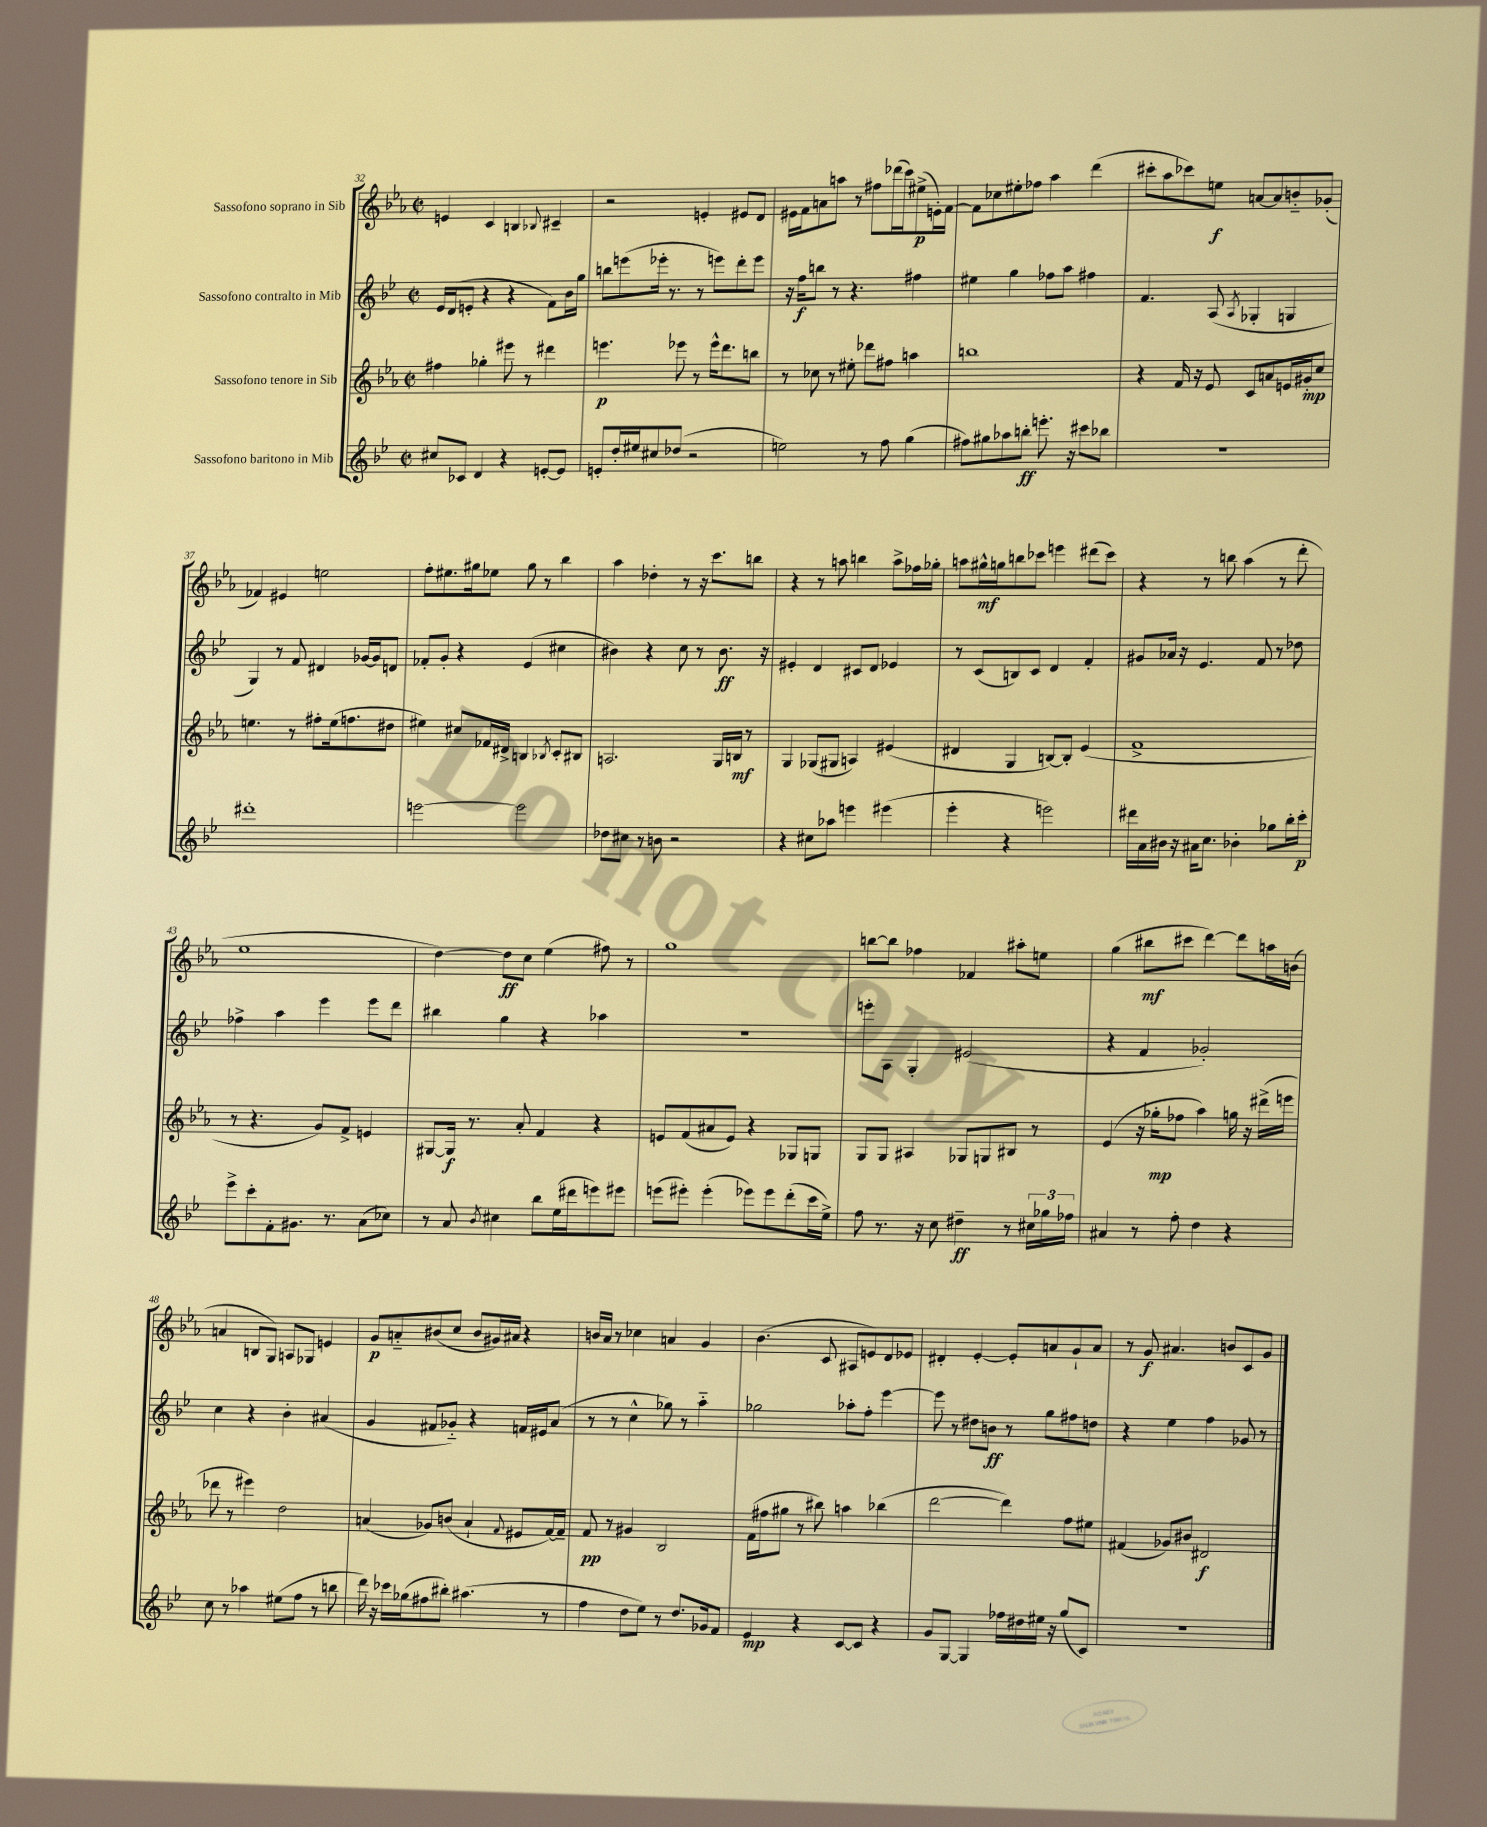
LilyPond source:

<<
\new StaffGroup <<
\new Staff = "s0" \with { instrumentName = "Sassofono soprano in Sib" } {
    \clef treble \key ees \major \defaultTimeSignature \time 2/2
    e'4 c'4 b4 \appoggiatura { bes8 } cis'4-- |
    r2 e'4-. eis'8 d'8 |
    eis'16 f'16 a'8 a''8 r8 fis''8 des'''16( c'''16) eis''8->\p( e'16-.) f'16~ |
    f'8 ces''8 eis''8-. fes''8 aes''4 d'''4( |
    cis'''8-. aes''8 ces'''8) e''8\f a'8~ a'8 b'8-_ ges'8-.( |
    fes'4) eis'4 e''2 |
    f''8-. eis''8. gis''16 ees''8 gis''8 r8 bes''4 |
    aes''4 des''4-. r8 r16 c'''8. b''8 |
    r4 r8 a''8 b''4 a''8-> fes''16 ges''16-. |
    a''8 gis''16-^\mf g''16 b''8 ces'''8 e'''4 dis'''8( ces'''8) |
    r4 r8 b''8 aes''4( r8 d'''8-. |
    ees''1 |
    d''4~) d''8\ff c''8 ees''4( fis''8) r8 |
    g''1 |
    b''8~ b''8 fes''4 fes'4 ais''8-. e''8 |
    g''4( bis''8\mf cis'''8 d'''4~) d'''8 a''16 b'16( |
    a'4 b8 g8) a8 ges8 e'4 |
    g'8\p a'8-_ bis'8( c''8 bis'8 gis'16) ais'16 r4 |
    b'16 aes'16 r8 ces''4 a'4 g'4 |
    bes'4.( c'8 ais8 e'8) d'8 ees'8 |
    dis'4-. ees'4~-. ees'8-. a'8 g'8-! a'8 |
    r8 g'8\f ais'4. b'8 c'8 g'8 \bar "|." |
}
\new Staff = "s1" \with { instrumentName = "Sassofono contralto in Mib" } {
    \clef treble \key bes \major \defaultTimeSignature \time 2/2
    ees'16 d'16( e'8-. r4 r4 f'8) bes'16 g''16 |
    b''8 e'''8( ees'''16-. r8. r8 e'''8) d'''8-. e'''8 |
    r16 f''16\f b''8 r8 r4. fis''4 |
    eis''4 g''4 fes''8 a''8 fis''4 |
    f'4. a8( \acciaccatura { a8 } ges4-. g4 |
    g4) r8 f'8 dis'4 ges'16~ ges'16 d'8 |
    fes'8-. g'8-. r4 ees'4( cis''4 |
    bis'4) r4 c''8 r8 bis'8.\ff r16 |
    eis'4-. d'4 cis'8 d'8 ees'4 |
    r8 c'8( b8) c'8 d'4 f'4-. |
    gis'8 aes'16 r16 ees'4. f'8 r8 des''8 |
    fes''4-> a''4 ees'''4 ees'''8 d'''8 |
    bis''4 g''4 r4 aes''4 |
    r1 |
    e'''8-. a8 g4-. eis'2( |
    r4 f'4 ges'2-.) |
    c''4 r4 bes'4-. ais'4( |
    g'4 fis'8 ges'8-_) r4 f'16 eis'16 a'8( |
    r8 r8 c''4-^ ges''8) r8 a''4-_ |
    ges''2 aes''8-. f''8-. ees'''4~ |
    ees'''8 r8 dis''8 b'8\ff r8 g''8 fis''8 d''8 |
    r4 ees''4 f''4 ges'8 r8 \bar "|." |
}
\new Staff = "s2" \with { instrumentName = "Sassofono tenore in Sib" } {
    \clef treble \key ees \major \defaultTimeSignature \time 2/2
    fis''4 ges''4-. eis'''8 r8 dis'''4 |
    e'''4.\p ees'''8 r8 ees'''16-^ d'''8. b''8 |
    r8 ces''8 r8 eis''8-. des'''8 fis''8 a''4 |
    b''1 |
    r4 f'16 r16 ees'8 c'8 a'8 e'16 gis'16-.\mp c''8 |
    e''4. r8 fis''8-. e''16( f''8. dis''8 |
    eis''4) cis''8 fes'16 dis'16-> b4 \acciaccatura { bes8 } c'8-. bis8 |
    a2. g16 b16\mf r8 |
    g4 ges8( gis8 a4) eis'4( |
    dis'4 g4 b8~) b8-. ees'4( |
    f'1-> |
    r8 r4. g'8) f'8-> e'4 |
    gis8~ gis16\f r8. aes'8-. f'4 r4 |
    e'8 f'8( ais'8 e'8) r4 ges8 g8 |
    g8 g8 ais4 ges8 g8 bis8 r8 |
    ees'4( r16 ges''16-.\mp fes''8 aes''4) g''16 r16 dis'''16->( e'''16 |
    des'''8 r8 eis'''4) d''2 |
    a'4( ges'8) b'8( a'4-! \appoggiatura { f'8 } eis'8 f'16~) f'16-- |
    f'8\pp r8 gis'4 bes2 |
    f'16( fis''16 gis''8 r8 bis''8) a''4 bes''4( |
    d'''2~ d'''4) f''8 eis''8 |
    fis'4( ges'8) bis'8 dis'2\f \bar "|." |
}
\new Staff = "s3" \with { instrumentName = "Sassofono baritono in Mib" } {
    \clef treble \key bes \major \defaultTimeSignature \time 2/2
    cis''8 ces'8 d'4 r4 e'8~-. e'8 |
    e'8-. d''16-. eis''16 cis''8 des''8( r2 |
    e''2) r8 f''8 g''4( |
    fis''8) gis''8 aes''8 b''8-.\ff e'''8.-. r16 cis'''8 bes''8 |
    r1 |
    dis'''1-. |
    e'''2~ e'''2 |
    des''8 cis''8 r8 b'8 r2 |
    r4 cis''8 aes''8 e'''4 eis'''4( |
    ees'''4-. r4 e'''2) |
    dis'''16 a'16 bis'16 r16 ais'16 c''8. bes'4-. ges''8 bes''16-. c'''16-.\p |
    ees'''8-> c'''8-. f'8-. gis'8. r8. a'8( ces''8) |
    r8 a'8 \acciaccatura { bes'8 } cis''4 bes''8 ees''16( dis'''16 e'''8) eis'''8 |
    e'''8( eis'''8-.) eis'''4-.( ees'''8) ees'''8 d'''8-.( c'''16 ees''16->) |
    f''8 r8. r16 c''8 dis''4--\ff r8 \tuplet 3/2 { cis''16 ges''16 fes''16 } |
    ais'4 r8 f''8-. d''4 r4 |
    c''8 r8 aes''4 eis''8( f''8 r8 b''8 |
    d'''16) r16 ces'''16 ges''16( fis''8 bis''8-.) ais''4.( r8 |
    f''4 d''8 ees''8) r8 d''8. ges'16 f'8 |
    ees'4\mp r4 c'8~ c'8 r4 |
    g'8 g8~ g4 fes''16 dis''16 eis''16 r16 g''8( c'8) |
    R1 \bar "|." |
}
>>
>>
\layout { \context { \Score currentBarNumber = #32 } }
